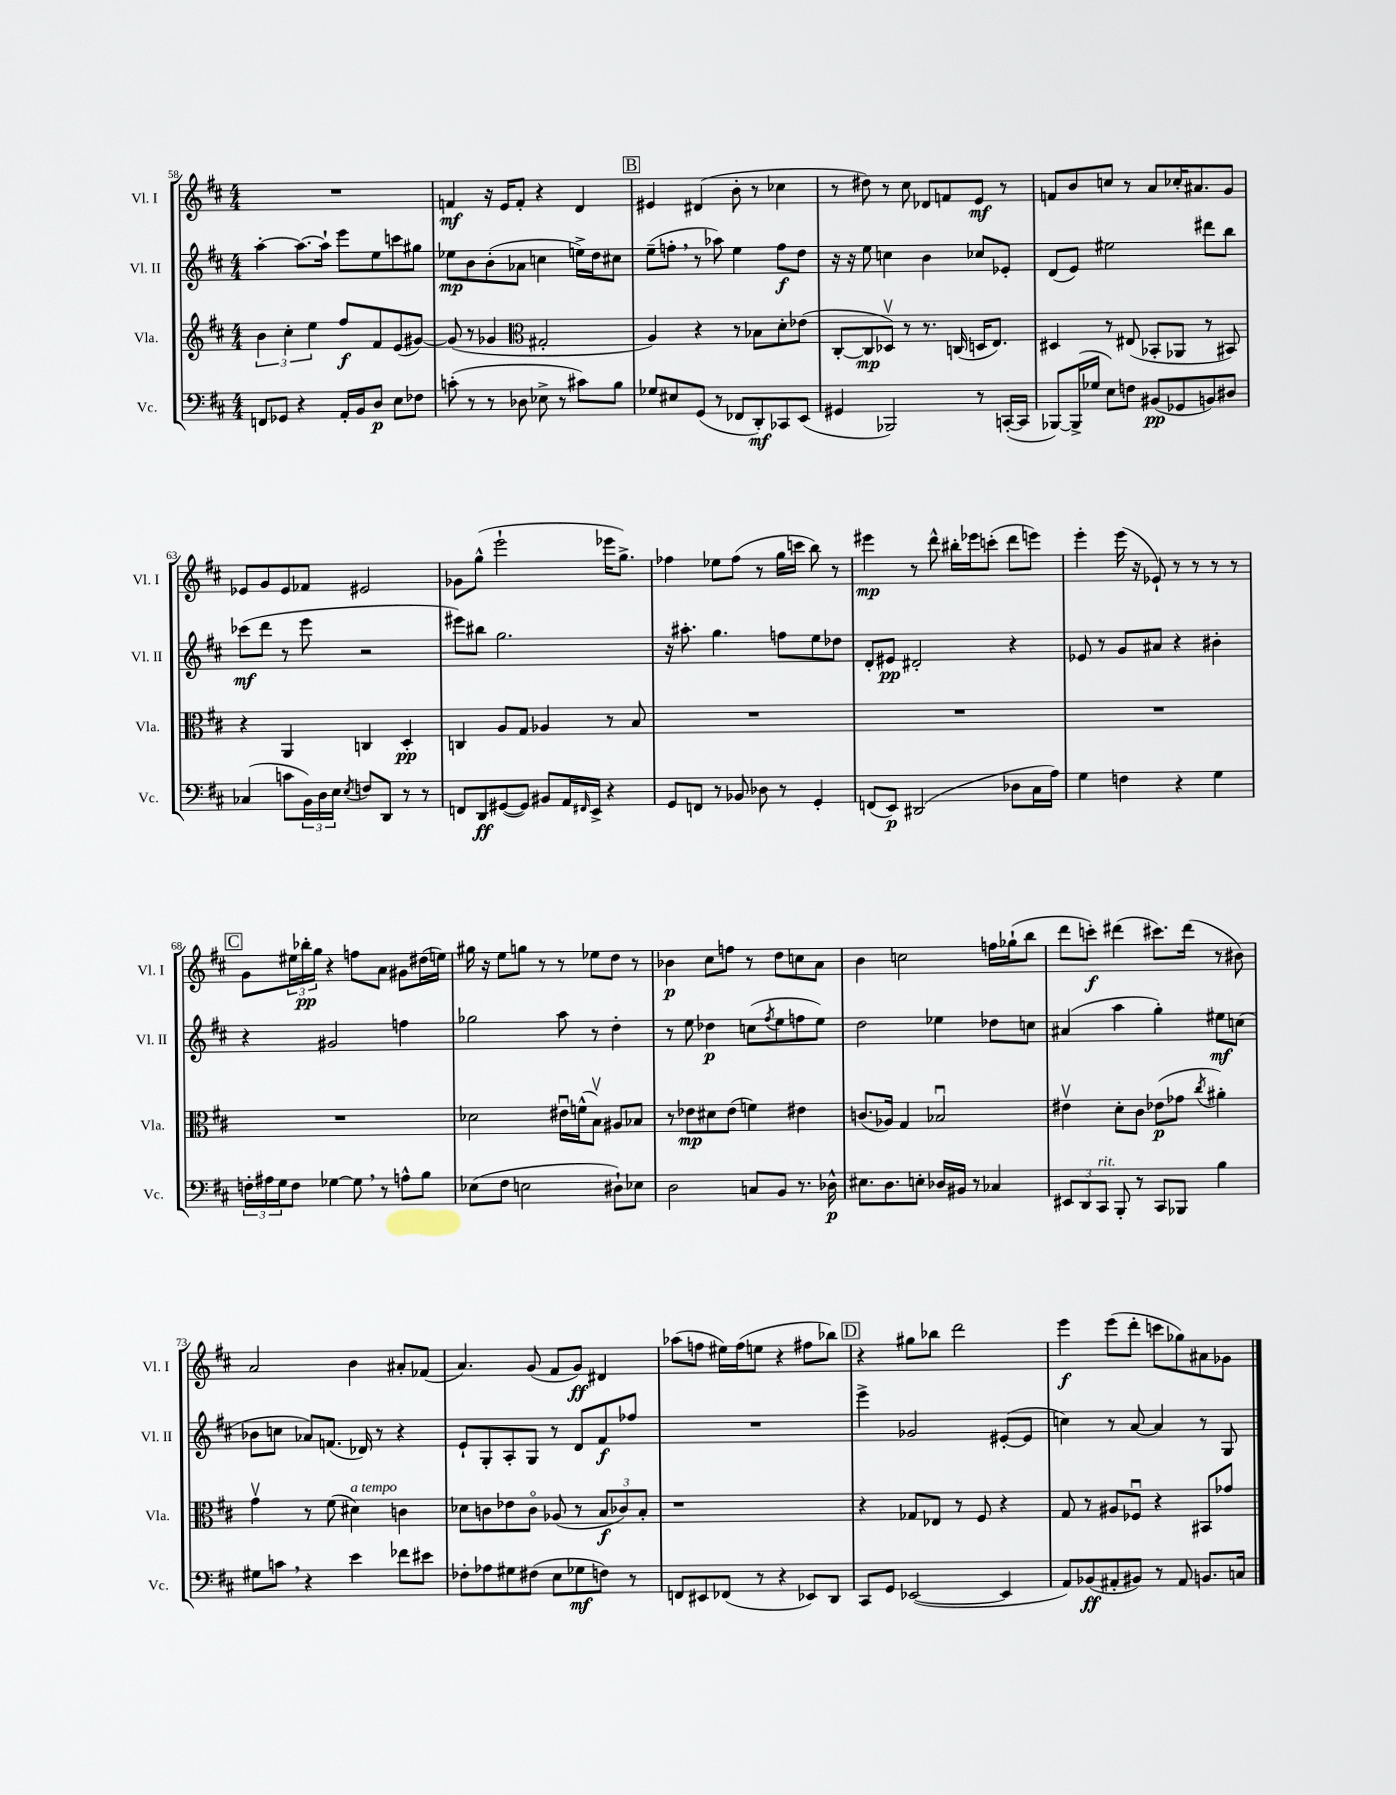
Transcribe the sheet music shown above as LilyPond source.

<<
\new StaffGroup <<
\new Staff = "s0" \with { instrumentName = "Vl. I" shortInstrumentName = "Vl. I" } {
    \clef treble \key d \major \numericTimeSignature \time 4/4
    R1 |
    f'4\mf r16 e'16 f'8-. r4 d'4 |
    \mark \markup { \box "B" } eis'4 dis'4( b'8-. r8 ces''4 |
    r8 dis''8) r8 cis''8 des'8 f'8 e'8\mf r8 |
    f'8 b'8 c''8 r8 a'8 ces''16-. ais'8. g'8 |
    ees'8 g'8 ees'8 fes'8 eis'2 |
    ges'8 g''8-^( e'''2-! ees'''16 g''8.->) |
    fes''4 ees''8 fes''8( r8 g''16 c'''16 b''8) r8 |
    eis'''4\mp r8 d'''8-^ bis''16-. ees'''16 c'''8-.( d'''8 e'''8) |
    e'''4-. e'''16( r16 ees'8-!) r8 r8 r8 r8 |
    \mark \markup { \box "C" } g'8 \tuplet 3/2 { eis''16 bes''16-.\pp g''16 } r4 f''8 a'8 gis'8 dis''16( e''16) |
    gis''16 r16 e''8 g''8 r8 r8 ees''8 d''8 r8 |
    bes'4\p cis''8 f''8 r8 d''8 c''8 a'8 |
    b'4 c''2 f''16 ges''16-!( b''8 |
    d'''8 c'''8-.\f) dis'''4( cis'''8.) dis'''16( r8 bis'8) |
    a'2 b'4 ais'8-. fes'8( |
    a'4.) g'8( fis'8 g'8\ff) dis'4 |
    aes''8( f''8 eis''16) f''16( e''8 r4 fis''8 bes''8) |
    \mark \markup { \box "D" } r4 gis''8 bes''8 d'''2 |
    e'''4\f e'''8( d'''8-. c'''8 ges''8) ais'8 ges'8 \bar "|." |
}
\new Staff = "s1" \with { instrumentName = "Vl. II" shortInstrumentName = "Vl. II" } {
    \clef treble \key d \major \numericTimeSignature \time 4/4
    a''4~-. a''8.~ a''16-! e'''8 e''8 c'''8 gis''8 |
    ees''8\mp b'8 b'8-.( aes'8 c''4 e''16->) d''16 cis''8 |
    \mark \markup { \box "B" } e''8--( f''8-. \breathe r8 aes''8) e''4 f''8\f d''8 |
    r16 r16 e''8 c''4 b'4 ces''8 ees'8-. |
    d'8( e'8) eis''2 dis'''8 b''8 |
    ces'''8\mf( d'''8 r8 e'''8 r2 |
    eis'''8) bis''8 g''2. |
    r16 ais''8.-. g''4. f''8 e''8 des''8 |
    d'8-. eis'8\pp dis'2-. r4 |
    ees'8 r8 g'8 ais'8 r4 bis'4-. |
    \mark \markup { \box "C" } r4 gis'2 f''4 |
    ges''2 a''8 r8 d''4-. |
    r8 e''8 des''4\p c''8( \acciaccatura { fis''8 } e''8 f''8 e''8) |
    d''2 ees''4 des''8 c''8 |
    ais'4( a''4 g''4-.) eis''8\mf c''8( |
    bes'8 c''8 aes'8) f'8.( des'16) r8 r4 |
    e'8-! g8-. a8-. g8 r8 d'8 fis'8\f fes''8 |
    R1 |
    \mark \markup { \box "D" } e'''4-> ges'2 eis'8~-.( eis'8 |
    c''4) r8 a'8~ a'4 r8 g8 \bar "|." |
}
\new Staff = "s2" \with { instrumentName = "Vla." shortInstrumentName = "Vla." } {
    \clef treble \key d \major \numericTimeSignature \time 4/4
    \tuplet 3/2 { b'4 cis''4-. e''4 } fis''8\f fis'8 e'8( gis'8~) |
    gis'8( r8 ges'4 \clef alto gis2-. |
    \mark \markup { \box "B" } a4) r4 r8 bes8 d'8-. ees'8( |
    cis8~-. cis8\mp des8\upbow) r8 r8. c16( d16 e8.) |
    dis4 r8 eis8( bes,8-. aes,8 r8 bis,8) |
    r4 a,4 c4 d4-.\pp |
    c4 a8 g8 aes4 r8 b8 |
    R1 |
    R1 |
    R1 |
    \mark \markup { \box "C" } R1 |
    des'2 eis'16\downbow f'16-^( b8\upbow) ais8 bes8 |
    r8 ees'8\mp dis'8 ees'8( f'4) eis'4 |
    c'8.( aes16) g4 bes2\downbow |
    eis'4\upbow d'8-. cis'8 ees'8\p( ges'8 \acciaccatura { cis''8 } ais'4-.) |
    g'4\upbow r8 fis'8( dis'4^\markup { \italic "a tempo" }) c'4 |
    des'8 c'8 ees'8 c'8\flageolet aes8( r8 \tuplet 3/2 { b8\f ces'8) b8-. } |
    r1 |
    \mark \markup { \box "D" } r4 ges8 ees8 r8 fis8 r4 |
    g8 r8 ais8 fes8\downbow r4 bis,8 ges'8 \bar "|." |
}
\new Staff = "s3" \with { instrumentName = "Vc." shortInstrumentName = "Vc." } {
    \clef bass \key d \major \numericTimeSignature \time 4/4
    f,8 ges,8 r4 a,16-. b,16 d8\p e8 fes8 |
    c'8-.( r8 r8 des8 ees8-> r8 cis'8) b8 |
    \mark \markup { \box "B" } ges8 eis8 g,8( r8 fes,8 d,8-.\mf) ces,8 e,8( |
    gis,4 bes,,2) r8 c,16~-.( c,16 |
    bes,,8~) bes,,16->( ges16 e8) f8 bis,8\pp( ges,8 b,8) dis8 |
    ces4( c'8 \tuplet 3/2 { b,16) d16 e16 } \acciaccatura { e8 } f8 d,8 r8 r8 |
    f,8 d,8\ff gis,8~( gis,8) bis,8 a,16 \grace { fis,16 } e,16-> r4 |
    g,8 f,8 r8 bes,8 des8 r8 g,4-. |
    f,8( e,8\p) dis,2( des8 cis16 a16) |
    g4 f4 r4 g4 |
    \mark \markup { \box "C" } \tuplet 3/2 { f16-. ais16 g16 } f8 ges4~ ges8 \breathe r8 a8-^ b8 |
    ees8( fis8 e2 dis8-!) ees8 |
    d2 c8 b,8 r8. des16-^\p |
    eis8. d8. e8-. des16 bis,16 r8 ces4 |
    \tuplet 3/2 { eis,8 d,8 cis,8^\markup { \italic "rit." } } b,,8-. r8 cis,8 bes,,8 b4 |
    gis8 c'8 \breathe r4 e'4 fes'8 eis'8 |
    fes8-. aes8 gis8 fis8( e8 ges8\mf f8) r8 |
    f,8 eis,8 fes,8( r8 r4 ees,8) d,8 |
    \mark \markup { \box "D" } cis,8 g,8 ees,2~( ees,4 |
    a,8) bes,8\ff( ais,8-. bis,8) r8 ais,8 b,8. c16 \bar "|." |
}
>>
>>
\layout { \context { \Score currentBarNumber = #58 } }
